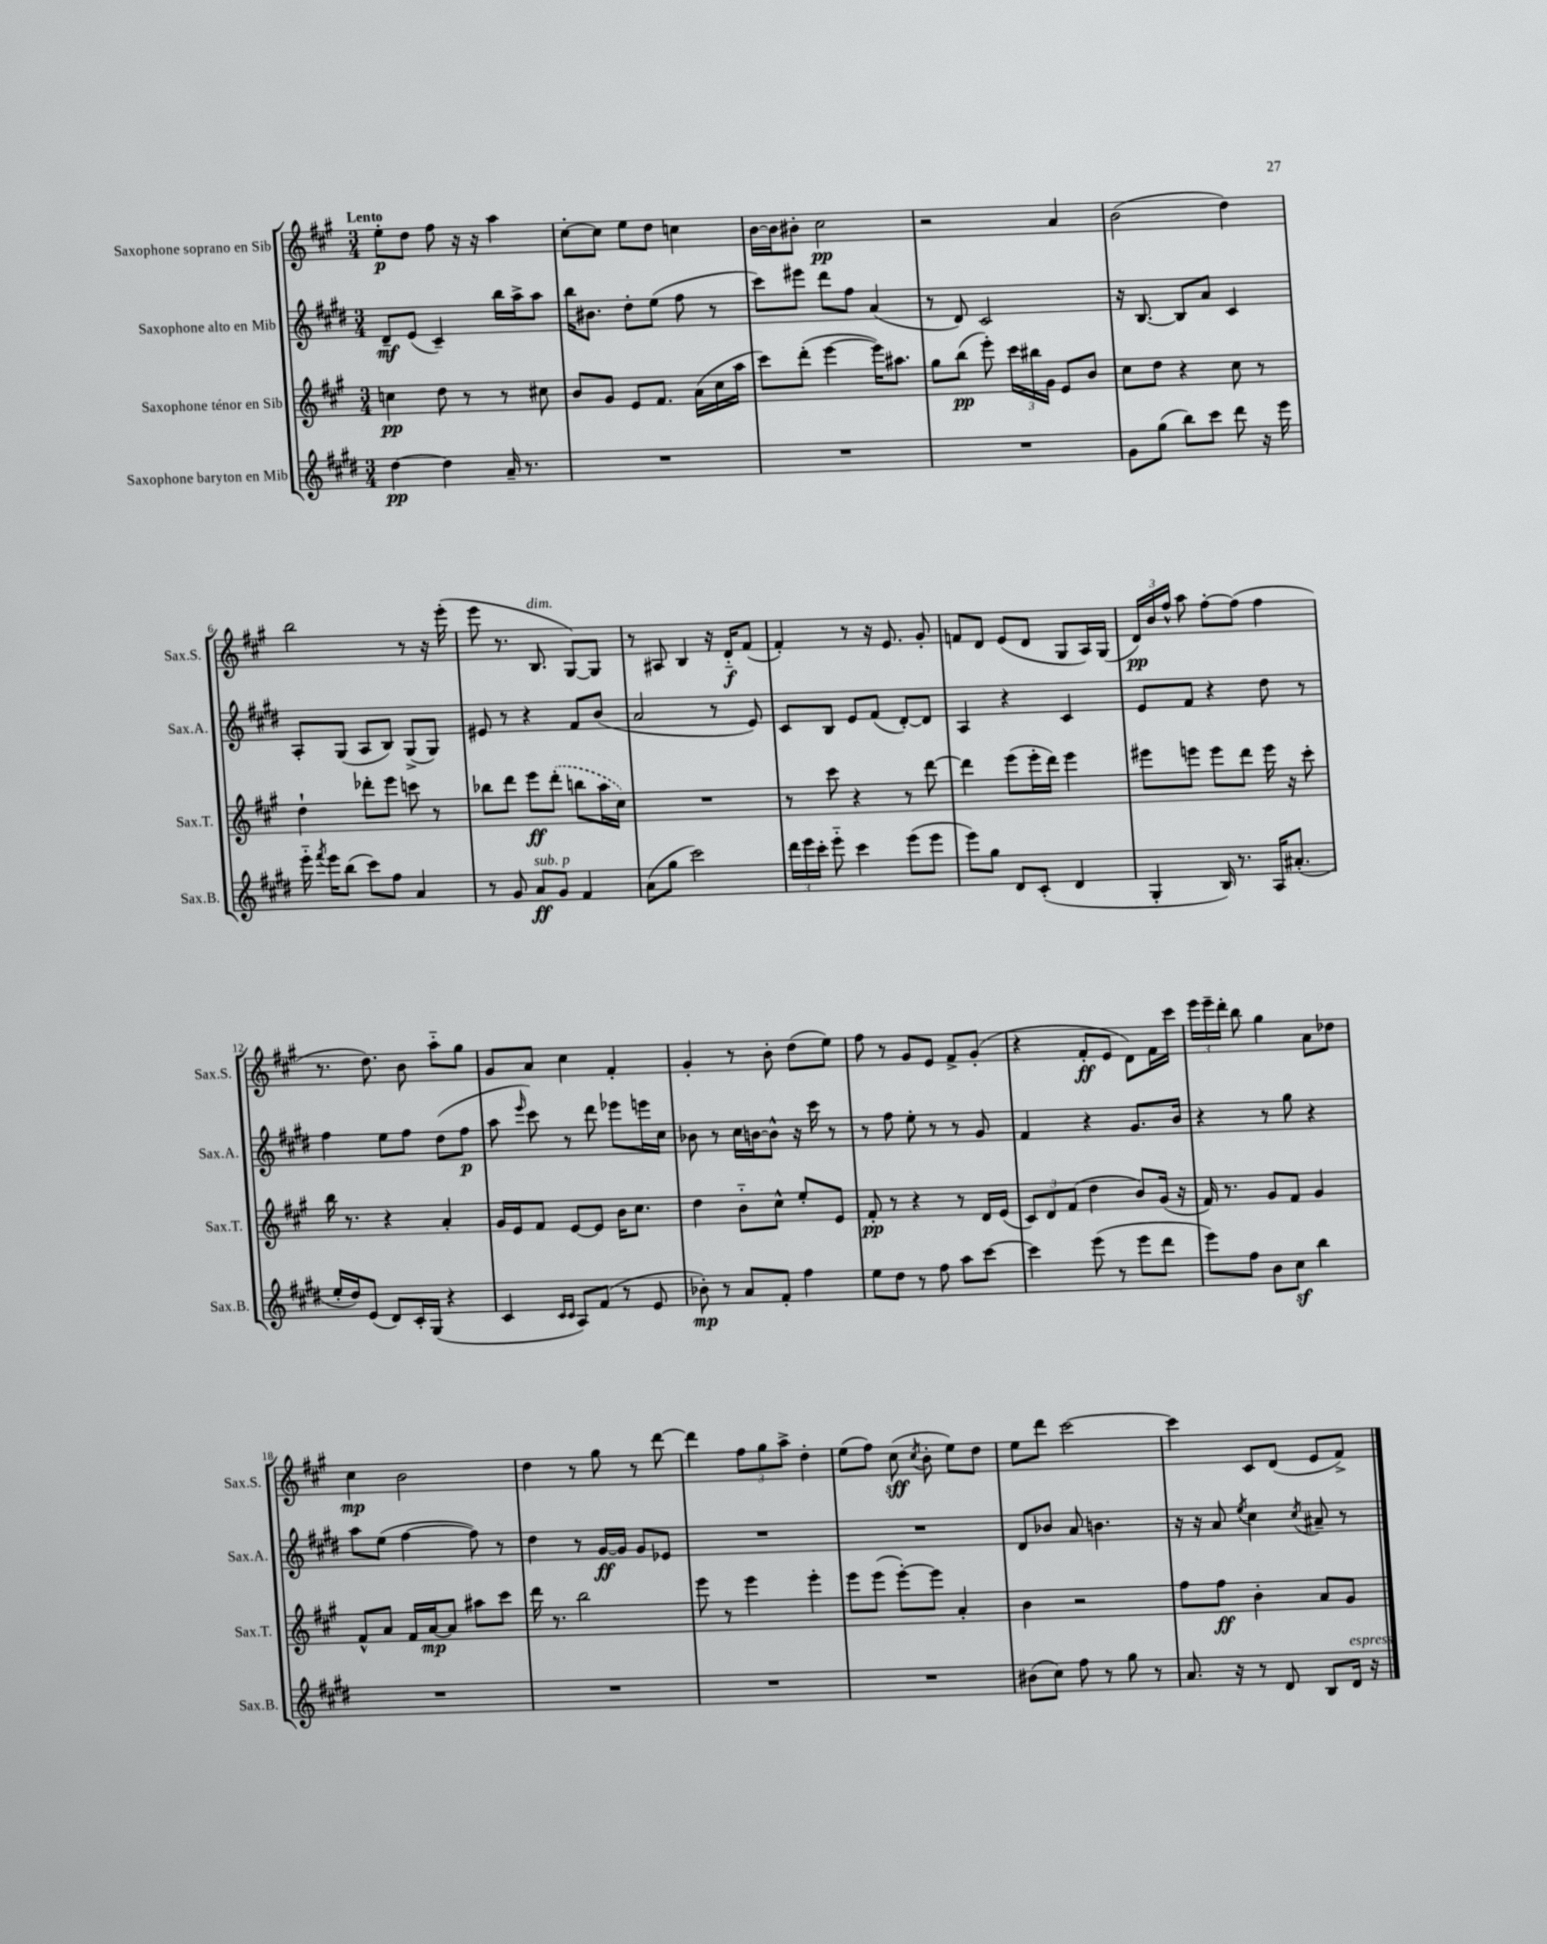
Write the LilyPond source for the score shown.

<<
\new StaffGroup <<
\new Staff = "s0" \with { instrumentName = "Saxophone soprano en Sib" shortInstrumentName = "Sax.S." } {
    \clef treble \key a \major \numericTimeSignature \time 3/4 \tempo "Lento"
    \autoBeamOff e''8[-.\p d''8] fis''8 r16 r16 a''4 |
    cis''8[~-. cis''8] e''8[ d''8] c''4 |
    b'16[~ b'16 bis'8]-. cis''2\pp |
    r2 a'4 |
    b'2( d''4) |
    b''2 r8 r16 e'''16-.( |
    e'''8 r8. b8.^\markup { \italic "dim." } gis8[~) gis8] |
    r8 ais8 b4 r16 d'16[-_\f fis'8]( |
    fis'4-.) r8 r16 e'8. gis'8-. |
    f'8[ d'8] e'8[( d'8] gis8[ a16) gis16]( |
    \tuplet 3/2 { d'16[\pp) b'16 fis''16]-^ } a''8 fis''8[~-. fis''8]( fis''4 |
    r8. d''8.) b'8 a''8[-_ gis''8] |
    gis'8[ a'8] cis''4 fis'4-. |
    gis'4-. r8 b'8-. d''8[( e''8]) |
    fis''8 r8 gis'8[ e'8] fis'8[-> gis'8]-.( |
    r4 fis'8[-.\ff e'8] d'8[) fis'16 cis'''16] |
    \tuplet 3/2 { e'''16[ e'''16-- d'''16]-. } b''8 gis''4 a'8[ des''8] |
    cis''4\mp b'2 |
    d''4 r8 gis''8 r8 d'''8~ |
    d'''4 \tuplet 3/2 { fis''8[ gis''8 a''8]-> } d''4-. |
    e''8[( fis''8]) cis''8\sff( \acciaccatura { cis''8 } b'8-. e''8[) d''8] |
    e''8[ d'''8] cis'''2~ |
    cis'''4 cis'8[ d'8]( e'8[ fis'8]->) \bar "|." |
}
\new Staff = "s1" \with { instrumentName = "Saxophone alto en Mib" shortInstrumentName = "Sax.A." } {
    \clef treble \key e \major \numericTimeSignature \time 3/4
    \autoBeamOff dis'8[--\mf e'8]( cis'4--) b''16[ a''16-> a''8] |
    b''16[ bis'8.] dis''8[-. e''8]( fis''8 r8 |
    cis'''8[) eis'''8] dis'''8[ fis''8] a'4( |
    r8 dis'8) cis'2 |
    r16 b8.~ b8[ a'8] cis'4 |
    a8[-. gis8]( a8[ b8]) gis8[->( gis8]) |
    eis'8 r8 r4 fis'8[ b'8]( |
    a'2 r8 e'8) |
    cis'8[ b8] e'8[ fis'8]( dis'8[~-.) dis'8] |
    a4 r4 cis'4 |
    e'8[ fis'8] r4 dis''8 r8 |
    fis''4 e''8[ fis''8] dis''8[( fis''8]\p |
    a''8 \grace { e'''16 } cis'''8) r8 dis'''8 ees'''8[ e'''16 cis''16] |
    bes'8 r8 cis''16[ b'16~ b'8]-^ r16 cis'''16 r8 |
    r8 fis''8 e''8-. r8 r8 gis'8 |
    fis'4 r4 gis'8.[ b'16] |
    r4 r8 gis''8 r4 |
    a''8[ e''8]( fis''4~ fis''8) r8 |
    dis''4 r8 gis'16[~\ff gis'16] gis'8[ ees'8] |
    R2. |
    R2. |
    dis'8[ bes'8] a'8 b'4. |
    r16 r16 a'8 \acciaccatura { e''8 } cis''4 \acciaccatura { cis''8 } ais'8-- r8 \bar "|." |
}
\new Staff = "s2" \with { instrumentName = "Saxophone ténor en Sib" shortInstrumentName = "Sax.T." } {
    \clef treble \key a \major \numericTimeSignature \time 3/4
    \autoBeamOff c''4\pp d''8 r8 r8 cis''8 |
    b'8[ gis'8] e'8[ fis'8.] a'16[( cis''16 a''16] |
    cis'''8[) d'''8]-.( e'''4~ e'''16[) ais''8.] |
    gis''8[ b''8]\pp( e'''8-.) \tuplet 3/2 { cis'''16[ bis''16 gis'16] } e'8[ b'8] |
    cis''8[ d''8] r4 cis''8 r8 |
    d''4-! des'''8[-. e'''8] c'''8 r8 |
    bes''8[ d'''8] e'''8[\ff \once \slurDashed d'''8]-.( b''8[ a''16 cis''16]) |
    R2. |
    r8 cis'''8 r4 r8 d'''8~ |
    d'''4 e'''8[( e'''16-. d'''16]) e'''4 |
    eis'''8[ e'''8] e'''8[ d'''8] e'''16 r16 cis'''8-. |
    b''16 r8. r4 a'4-. |
    gis'16[ e'16 fis'8] e'8[~ e'8] b'16[ cis''8.] |
    d''4 b'8[-_ cis''8]-^ e''8[-. e'8] |
    fis'8-.\pp r8 r4 r8 d'16[ e'16]( |
    \tuplet 3/2 { cis'8[) d'8 fis'8]( } d''4 b'8[) gis'16]( r16 |
    fis'16) r8. gis'8[ fis'8] gis'4 |
    fis'8[-^ a'8] fis'16[ a'16~\mp a'8] ais''8[ cis'''8] |
    d'''16 r8. b''2 |
    e'''8 r8 e'''4 e'''4-. |
    e'''8[ e'''8]( e'''8[~-.) e'''8] a'4-. |
    b'4 r2 |
    fis''8[ fis''8]\ff b'4-. a'8[ gis'8] \bar "|." |
}
\new Staff = "s3" \with { instrumentName = "Saxophone baryton en Mib" shortInstrumentName = "Sax.B." } {
    \clef treble \key e \major \numericTimeSignature \time 3/4
    \autoBeamOff dis''4~\pp dis''4 a'16-- r8. |
    R2. |
    R2. |
    R2. |
    gis'8[ gis''8]( b''8[) cis'''8] dis'''8 r16 e'''16 |
    e'''16-_ \acciaccatura { fis'''8 } e'''16[ b''8]( cis'''8[) fis''8] a'4 |
    r8 gis'8 a'8[\ff^\markup { \italic "sub. p" } gis'8] fis'4 |
    a'8[( gis''8] cis'''2) |
    \tuplet 3/2 { dis'''16[ e'''16 cis'''16]-. } e'''8-_ cis'''4 e'''8[( e'''8] |
    e'''8[) gis''8] dis'8[ cis'8]-.( dis'4 |
    gis4-. b16) r8. a16[ ais'8.]-.( |
    e''16[-. dis''16) e'8]( dis'8[) cis'16-. gis16]( r4 |
    cis'4 \grace { cis'16[ cis'16] } a8[) fis'8]( r8 e'8 |
    bes'8-.\mp) r8 a'8[ fis'8]-. fis''4 |
    e''8[ dis''8] r8 fis''8 a''8[ cis'''8]~ |
    cis'''4 e'''8( r8 e'''8[ dis'''8] |
    e'''8[) fis''8] b'8[ cis''8]\sf b''4 |
    R2. |
    R2. |
    R2. |
    R2. |
    bis'8[( cis''8]) fis''8 r8 gis''8 r8 |
    a'8. r16 r8 dis'8 b8[ dis'16]^\markup { \italic "espress." } r16 \bar "|." |
}
>>
>>
